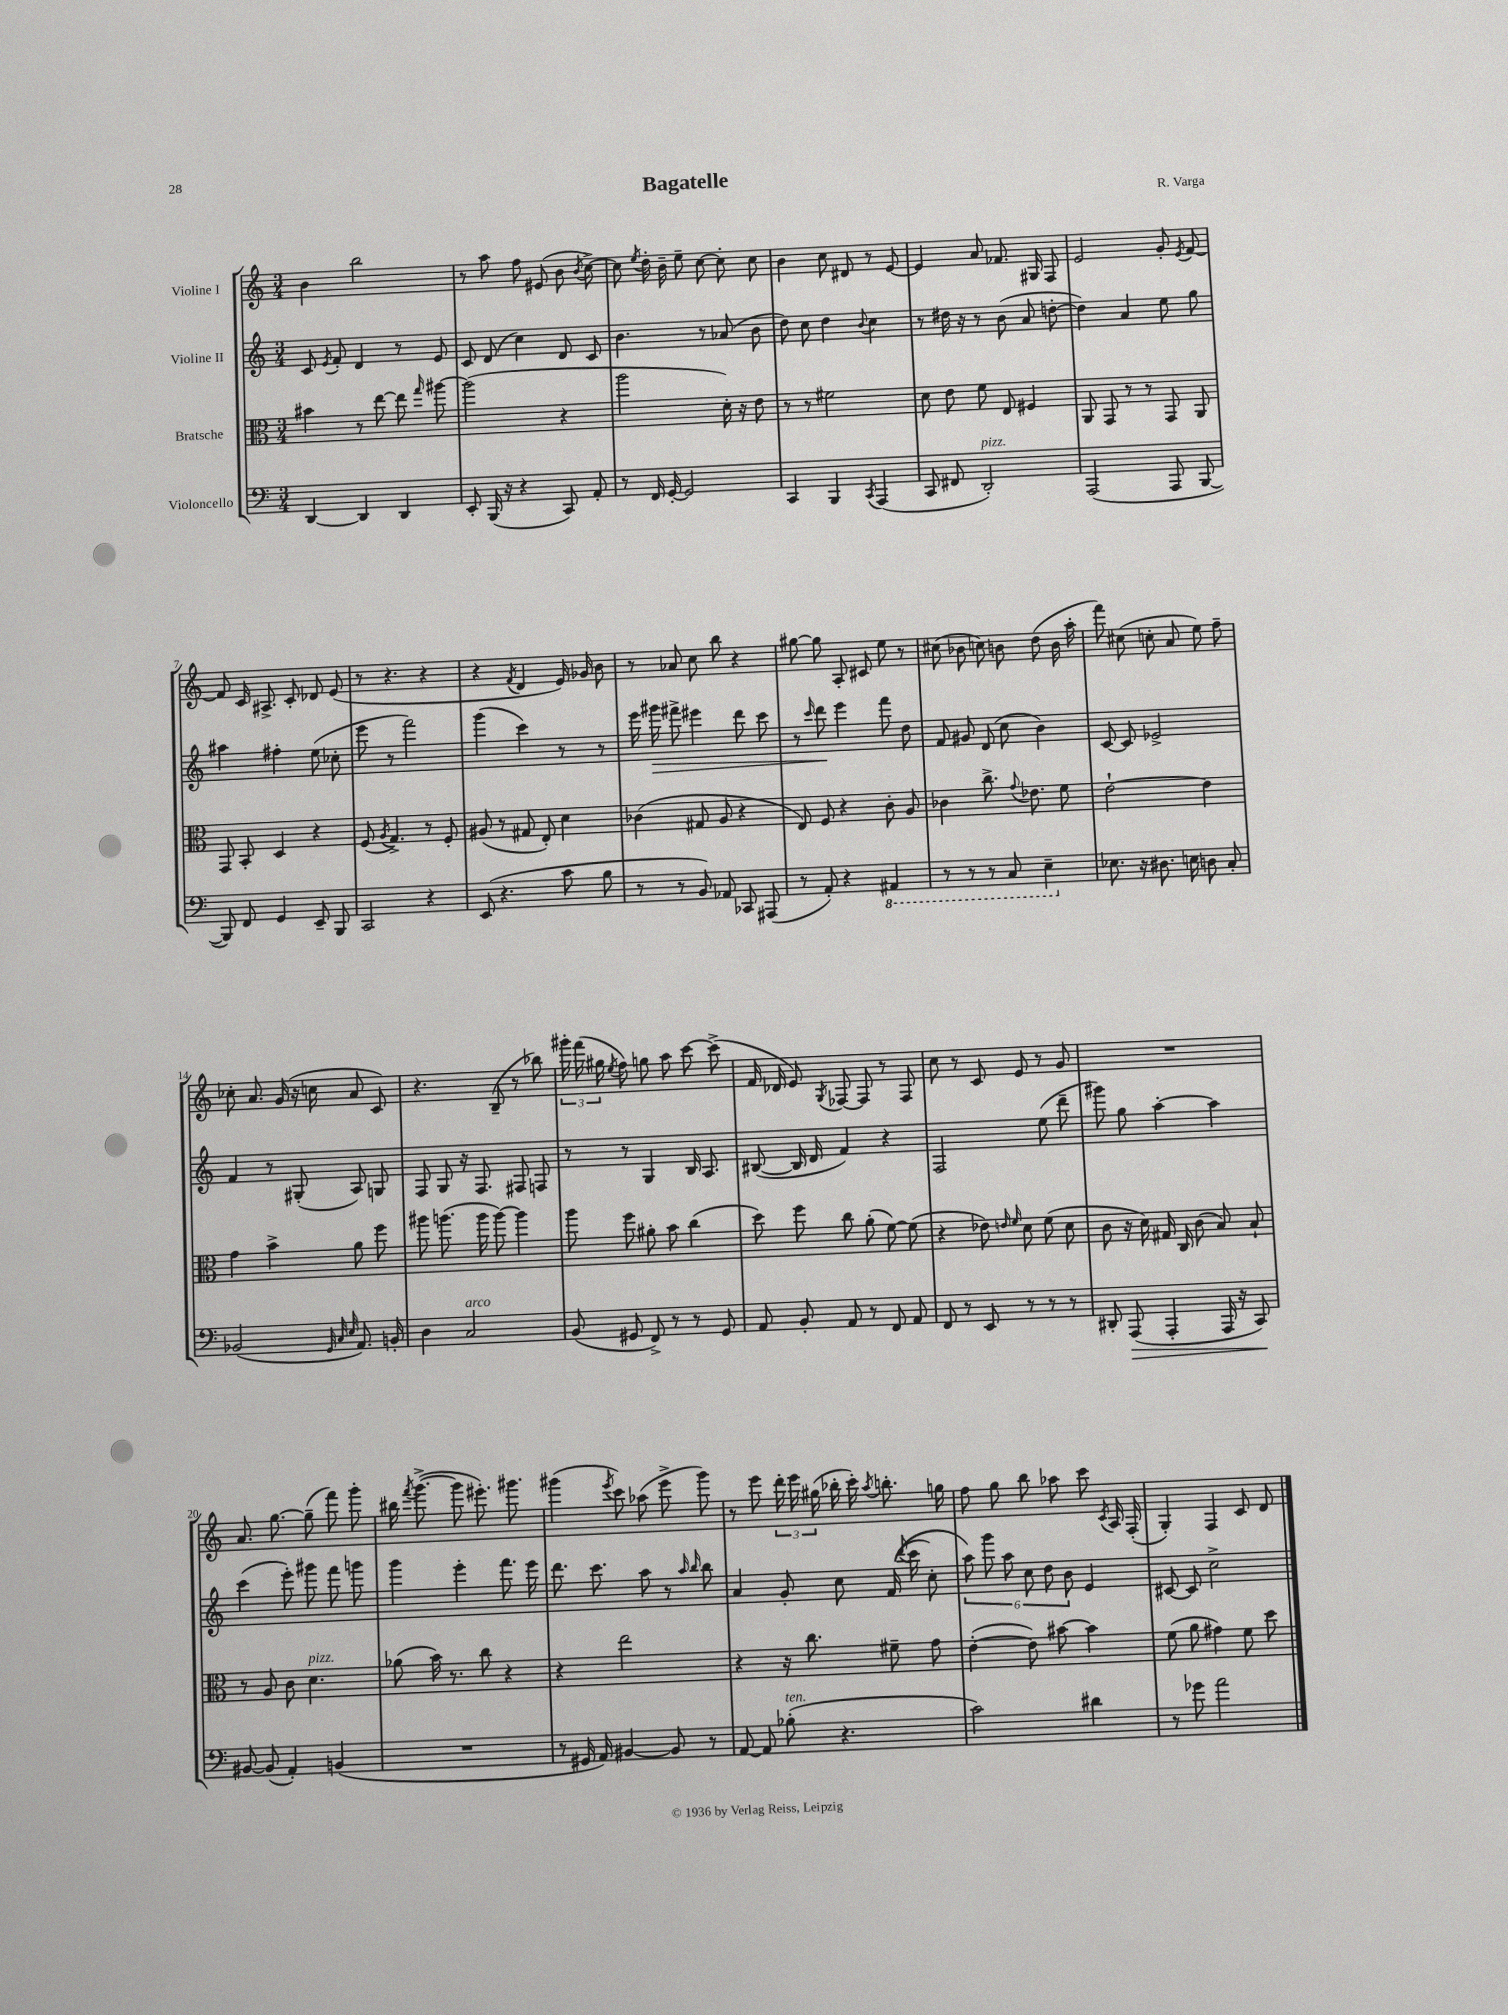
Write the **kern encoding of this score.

**kern	**kern	**kern	**kern
*staff4	*staff3	*staff2	*staff1
*clefF4	*clefC3	*clefG2	*clefG2
*k[]	*k[]	*k[]	*k[]
*M3/4	*M3/4	*M3/4	*M3/4
[4DD/	4b#\	8c/	4b\
.	.	8qe/	.
.	.	8f'/	.
4DD/]	8r	4d/	2bb\
.	[8ee\	.	.
4DD/	8ee\]	8r	.
.	16qqgg/	.	.
.	[8aa#\	8e/	.
=	=	=	=
8EE'/	(2aa#\]	8c/	8r
(16BBB/	.	(8d/	8aa\
16r	.	.	.
4r	.	4cc\)	8ff\
.	.	.	(8e#/
8CC/)	4r	8d/	8b\
.	.	.	8qb/
8AA'/	.	8c/	[8cc^\)
=	=	=	=
8r	2aa\	4.b\	8cc\]
.	.	.	8qee/
16FF/	.	.	16dd'\
[16GG'/	.	.	16b~\
2GG/]	.	.	8ee~\
.	.	8r	[8cc\
.	16d'\)	(8a-/	8cc'\]
.	16r	.	.
.	8e\	8b\	8cc\
=	=	=	=
4CC/	8r	8dd\)	4b\
.	8r	8cc\	.
4BBB/	2f#\	4dd\	8cc\
.	.	.	8d#/
8qCC/	.	8qqb/	.
(4AAA/	.	4cc\	8r
.	.	.	[8e/
=	=	=	=
8CC/	8d\	8r	4e/]
8FF#/	8e\	16dd#\	.
.	.	16r	.
2DD'/)	8f\	8r	8a/
.	8E/	(8b\	8.f-/
.	4F#/	8a/	.
.	.	.	16G#/
.	.	[8dd'\	8F/
=	=	=	=
(2AAA/	8AA/	4dd\])	2e/
.	8GG/	.	.
.	8r	4a/	.
.	8r	.	.
8AAA/	8GG/	8ee\	8g'/
.	.	.	8qe/
[8BBB/	8AA/	8gg\	[8f/
=	=	=	=
8BBB/])	8GG/	4aa#\	8f/]
8FF/	8BB'/	.	16c/
.	.	.	8.A#^/
4GG/	4D/	4ff#'\	.
.	.	.	8c'/
8EE~/	4r	(8ee\	8d-/
8BBB/	.	8cc-'\	(8e/
=	=	=	=
2CC/	(8F/	8eee\	8r
.	8qA/	.	.
.	4.G^/)	8r	4.r
.	.	2fff\)	.
4r	8r	.	4r
.	8F'/	.	.
=	=	=	=
(8EE/	(8A#/	(4ggg\	4r
4.r	8r	.	.
.	.	.	8qf/
.	8G#/	4ccc\)	4d/
.	8E'/)	.	.
8c\	4d\	8r	16e/)
.	.	.	16g-/
8B\	.	8r	8b\
=	=	=	=
8r	(4c-\	16eee\	8r
.	.	16ggg#\	.
8r	.	8fff#^\	8a-/
8BB/)	8G#/	4eee#\	8cc\
8AA-/	8A/	.	8bb\
8CC-/	4r	8ddd\	4r
(8AAA#/	.	8ccc\	.
=	=	=	=
8r	8E/)	8r	[8gg#\
.	.	16qqccc/	.
8AA'/)	8F/	8ddd\	8gg#\]
4r	4r	4eee\	8A'/
.	.	.	8c#/
4AAA#/	8c'\	8fff\	8ee\
.	8A/	8dd\	8r
=	=	=	=
8r	4c-\	8f/	(8cc#\
8r	.	8g#/	8b-\
8r	8.cc^\	(8d/	8cc\)
8CC/	.	8cc\	8b\
.	8qqg/	.	.
.	8.e-\	.	.
4EE~\	.	4b\)	(8dd\
.	8f\	.	16b\
.	.	.	16aa'\
=	=	=	=
8.E-\	[2e`\	[8c/	8fff\)
.	.	8c/]	(8cc#\
16r	.	.	.
8.D#\	.	2e-^/	8cc'\
.	.	.	8a/
16E\	.	.	.
8D\	4e\]	.	8ee\)
8C'/	.	.	8ff~\
=	=	=	=
(2BB-/	4g\	4f/	8cc-'\
.	.	.	8.a/
.	4b^\	8r	.
.	.	.	(16g/
.	.	(8G#'/	16r
.	.	.	16cc\
32qqGG/	.	.	.
32qqC/	.	.	.
32qqE/	.	.	.
8.AA/)	8a\	8A/)	8a/
.	8ff\	8G/	8c/)
16BB'/	.	.	.
=	=	=	=
4D\	8aa#\	8F/	4.r
.	(8.aa\	8G/	.
2C/	.	16r	.
.	16aa\	8.F/	.
.	[8aa\)	.	(8B~/
.	4aa\]	8F#/	8r
.	.	8F/	8bb-\)
=	=	=	=
(8BB/	8aa\	8r	24ggg#'\
.	.	.	(24fff\
.	.	.	24gg#\
.	.	.	8qee/
8GG#/	8ff\	8r	8ff\)
8FF^/)	8a#'\	4G/	8gg\
8r	8b\	.	8aa\
8r	(4cc\	16B/	[8ccc\
.	.	8.A/	.
8GG#/	.	.	(8ccc^\]
=	=	=	=
8AA/	8dd\)	([8B#/	16f/
.	.	.	16d-/
8BB'/	8ff\	16B#/]	8e/)
.	.	16d/	.
.	.	.	8qG/
8AA/	8cc\	4f/)	[8F-/
8r	(8a'\	.	8F-/]
8FF/	[8f\)	4r	8r
8AA/	(8f\]	.	8F-/
=	=	=	=
8FF/	4r	2F/	8cc\
8r	.	.	8r
8EE/	8e-\)	.	8c/
.	16qqe/	.	.
.	16qqf/	.	.
8r	8d\	.	8e/
8r	(8f\	(8ee\	8r
8r	8d\	8ddd~\	8g/
=	=	=	=
8DD#'/	8c\	8ggg#\)	2.r
(8AAA/	16r	8gg\	.
.	16d\)	.	.
4AAA'/	16G#/	[4aa'\	.
.	16C/	.	.
.	(8c\	.	.
16AAA/	8B/)	4aa\]	.
16r	.	.	.
8CC/)	8B`/	.	.
=	=	=	=
[8BB#/	8r	(4ccc\	8.a/
(8BB#/]	8A/	.	.
.	.	.	[8.gg\
4AA'/)	8c\	8eee'\)	.
.	4.d\	8ggg#\	(8gg~\]
(4BB/	.	8fff\	8fff\)
.	.	8ggg\	8ggg'\
=	=	=	=
2.r	(8a-\	4ggg\	16bb#\
.	.	.	8qfff/
.	.	.	([8.ggg^\
.	16b\)	.	.
.	8.r	.	.
.	.	4eee'\	8ggg\]
.	8cc\	.	8.eee#'\)
.	4r	8.fff\	.
.	.	.	8.ggg#\
.	.	16eee\	.
=	=	=	=
8r	4r	8.ddd\	(4ggg#\
16GG#/	.	.	.
16AA/)	.	8.ccc\	.
.	.	.	8qeee/
[4BB#/	2ee\	.	8ccc\)
.	.	8aa\	(8aa-\
8BB#/]	.	8r	8eee^\
.	.	16qqaa/	.
.	.	16qqbb/	.
8r	.	8bb\	8ggg#\)
=	=	=	=
[8AA/	4r	4a/	8r
8AA/]	.	.	8eee\
(8B-'\	16r	8g'/	24ddd'\
.	.	.	24eee\
.	8.cc\	.	.
.	.	.	(24gg#\
4.r	.	8cc\	16bb-'\
.	.	.	16ccc'\)
.	.	.	8qaa/
.	8f#~\	&((16f/	8.bb'\
.	.	8qqddd/	.
.	.	16ccc\	.
.	8g\	8cc'\)	.
.	.	.	16gg\
=	=	=	=
2c\)	([4e'\	12aa\&)	8ff\
.	.	12ggg\	.
.	.	.	8gg\
.	.	12aa\	.
.	8e\])	12cc\	8bb\
.	.	12dd\	.
.	[8b#\	.	8aa-\
.	.	12b\	.
4d#\	4b#\]	4e/	8ccc\
.	.	.	8qc/
.	.	.	16A/
.	.	.	(16F'/
=	=	=	=
8r	(8f\	[8c#/	4G'/)
8g-\	8a\	8c#/]	.
2a\	4g#\)	2cc^\	4F/
.	8f\	.	8c/
.	8dd\	.	8d/
==	==	==	==
*-	*-	*-	*-
